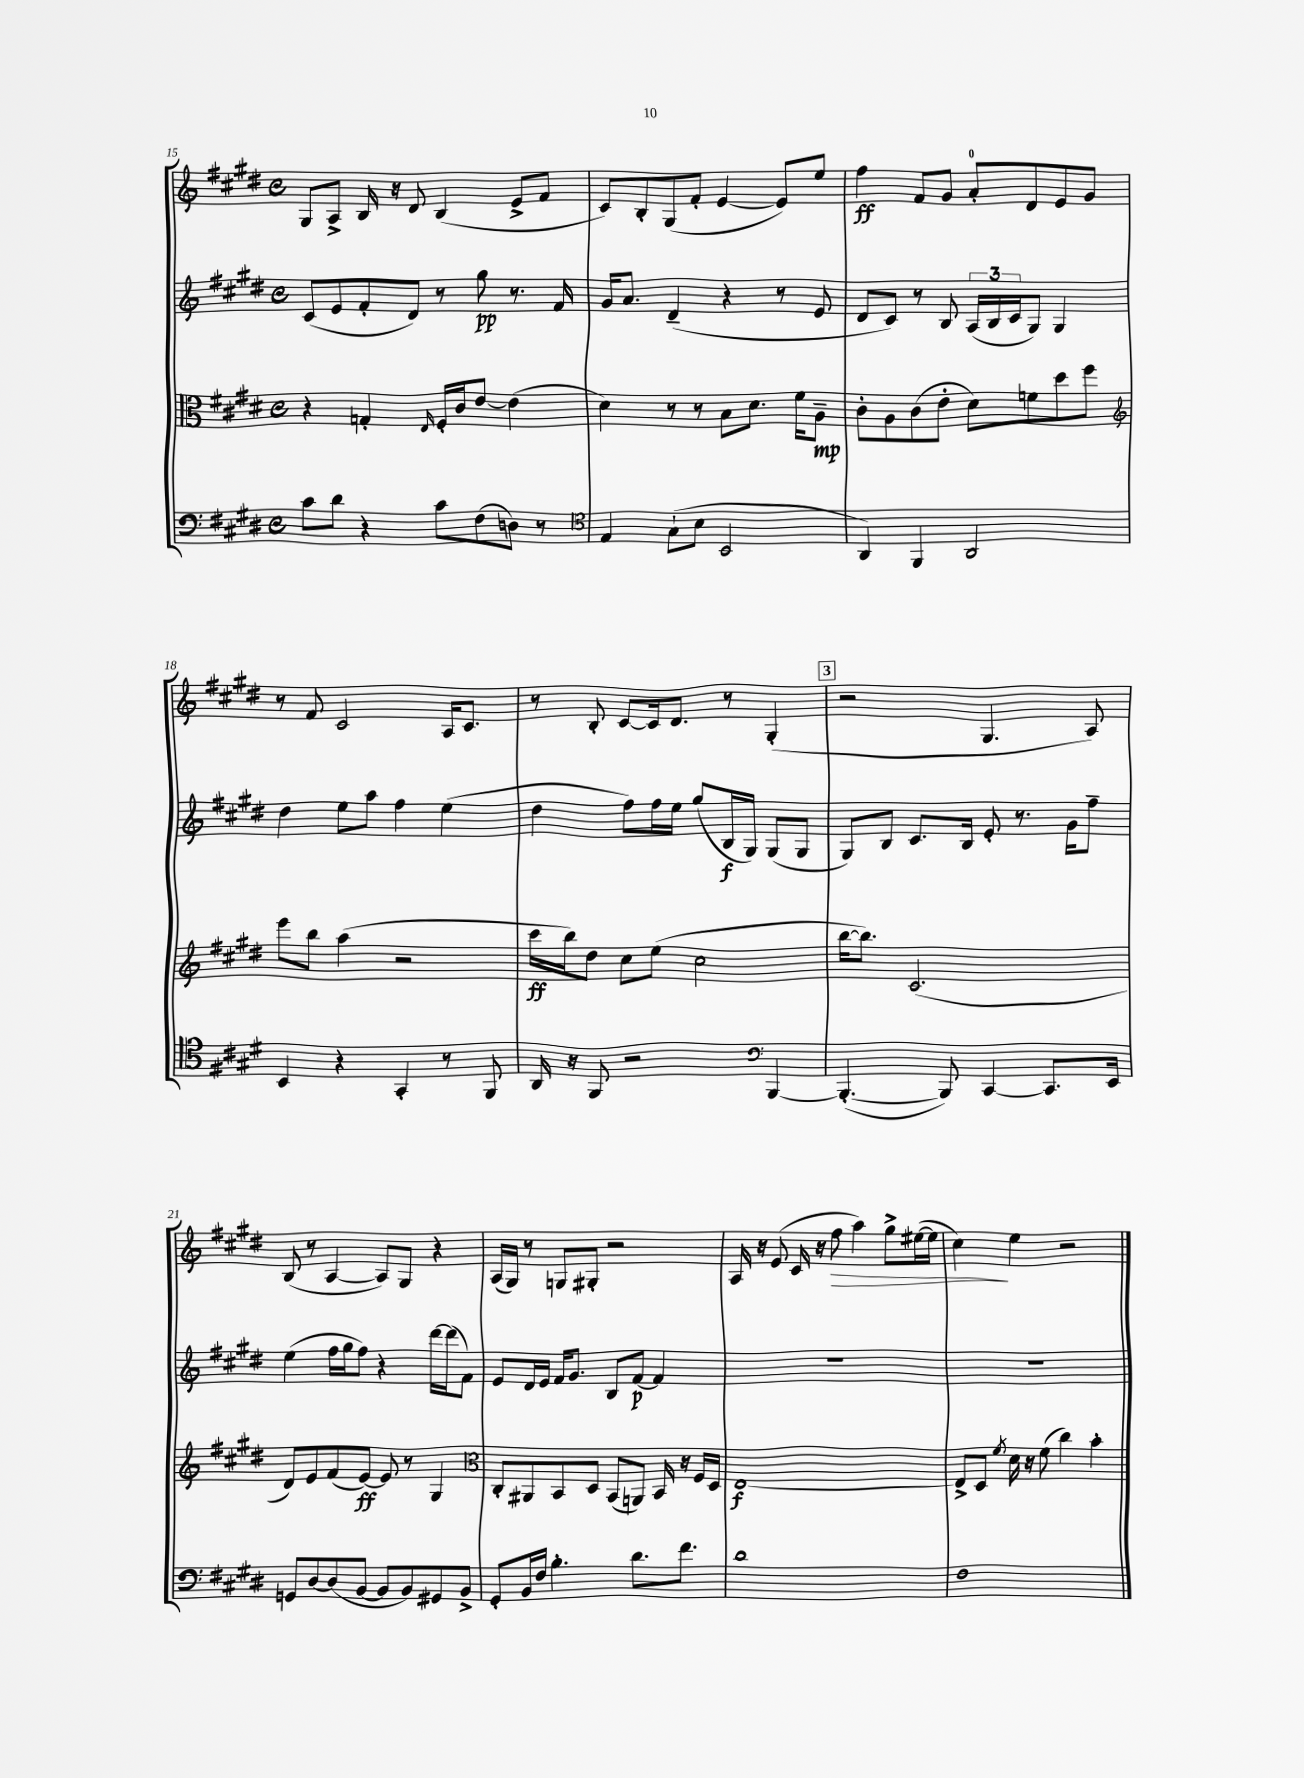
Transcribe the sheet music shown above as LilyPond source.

<<
\new StaffGroup <<
\new Staff = "s0" {
    \clef treble \key e \major \defaultTimeSignature \time 4/4
    gis8 a8-> b16 r16 dis'8 b4( e'8-> fis'8 |
    cis'8) b8-. gis8( fis'8-. e'4~ e'8) e''8 |
    fis''4\ff fis'8 gis'8 a'8-0-. dis'8 e'8 gis'8 |
    r8 fis'8 cis'2 a16 cis'8. |
    r8 b8-. cis'8~ cis'16 dis'8. r8 gis4-.( |
    \mark \markup { \box "3" } r2 gis4. a8) |
    b8( r8 a4~ a8) gis8 r4 |
    a16( gis16) r8 g8 gis8-. r2 |
    a16 r16 e'8( cis'16 r16 fis''8\> a''4) gis''8-> eis''16~( eis''16 |
    cis''4\!) e''4 r2 \bar "|." |
}
\new Staff = "s1" {
    \clef treble \key e \major \defaultTimeSignature \time 4/4
    cis'8( e'8 fis'8-. dis'8) r8 gis''8\pp r8. fis'16 |
    gis'16 a'8. dis'4--( r4 r8 e'8 |
    dis'8 cis'8) r8 b8 \tuplet 3/2 { a16( b16 cis'16 } gis8) gis4 |
    dis''4 e''8 a''8 fis''4 e''4( |
    dis''4 fis''8) fis''16 e''16 gis''8( b16\f gis16) gis8( gis8 |
    \mark \markup { \box "3" } gis8) b8 cis'8. b16 e'8-. r8. gis'16 fis''8-- |
    e''4( fis''16 gis''16 fis''8) r4 dis'''16~ dis'''16( fis'8) |
    e'8 dis'16 e'16 fis'16 gis'8. b8 fis'8~\p fis'4 |
    R1 |
    R1 \bar "|." |
}
\new Staff = "s2" {
    \clef alto \key e \major \defaultTimeSignature \time 4/4
    r4 g4-. \grace { e16 } fis16-. cis'16 e'8~ e'4( |
    dis'4) r8 r8 b8 dis'8. fis'16 a8--\mp |
    cis'8-. a8 cis'8( e'8-. dis'8) f'8 dis''8 fis''8 |
    \clef treble e'''8 b''8 a''4( r2 |
    cis'''16\ff b''16) dis''8 cis''8 e''8( cis''2 |
    \mark \markup { \box "3" } b''16~ b''8.) cis'2.( |
    dis'8) e'8 fis'8( e'8~\ff) e'8 r8 gis4 |
    \clef alto cis8-. ais,8 b,8 dis8 b,8( a,8) b,16 r16 fis16 dis16 |
    e1~\f |
    e8-> dis8 \acciaccatura { fis'8 } dis'16 r16 fis'8( cis''4) b'4-. \bar "|." |
}
\new Staff = "s3" {
    \clef bass \key e \major \defaultTimeSignature \time 4/4
    cis'8 dis'8 r4 cis'8 fis8( d8) r8 |
    \clef tenor e4 gis8-!( b8 b,2 |
    a,4) fis,4 a,2 |
    b,4 r4 gis,4-. r8 fis,8 |
    a,16 r16 fis,8 r2 \clef bass b,,4~ |
    \mark \markup { \box "3" } b,,4.~-.( b,,8) cis,4~ cis,8. e,16 |
    g,8 dis8~ dis8( b,8~ b,8 b,8) gis,8 b,8-> |
    gis,8-. b,16 fis16 b4.-. dis'8. fis'8. |
    dis'1 |
    fis1 \bar "|." |
}
>>
>>
\layout { \context { \Score currentBarNumber = #15 } }
